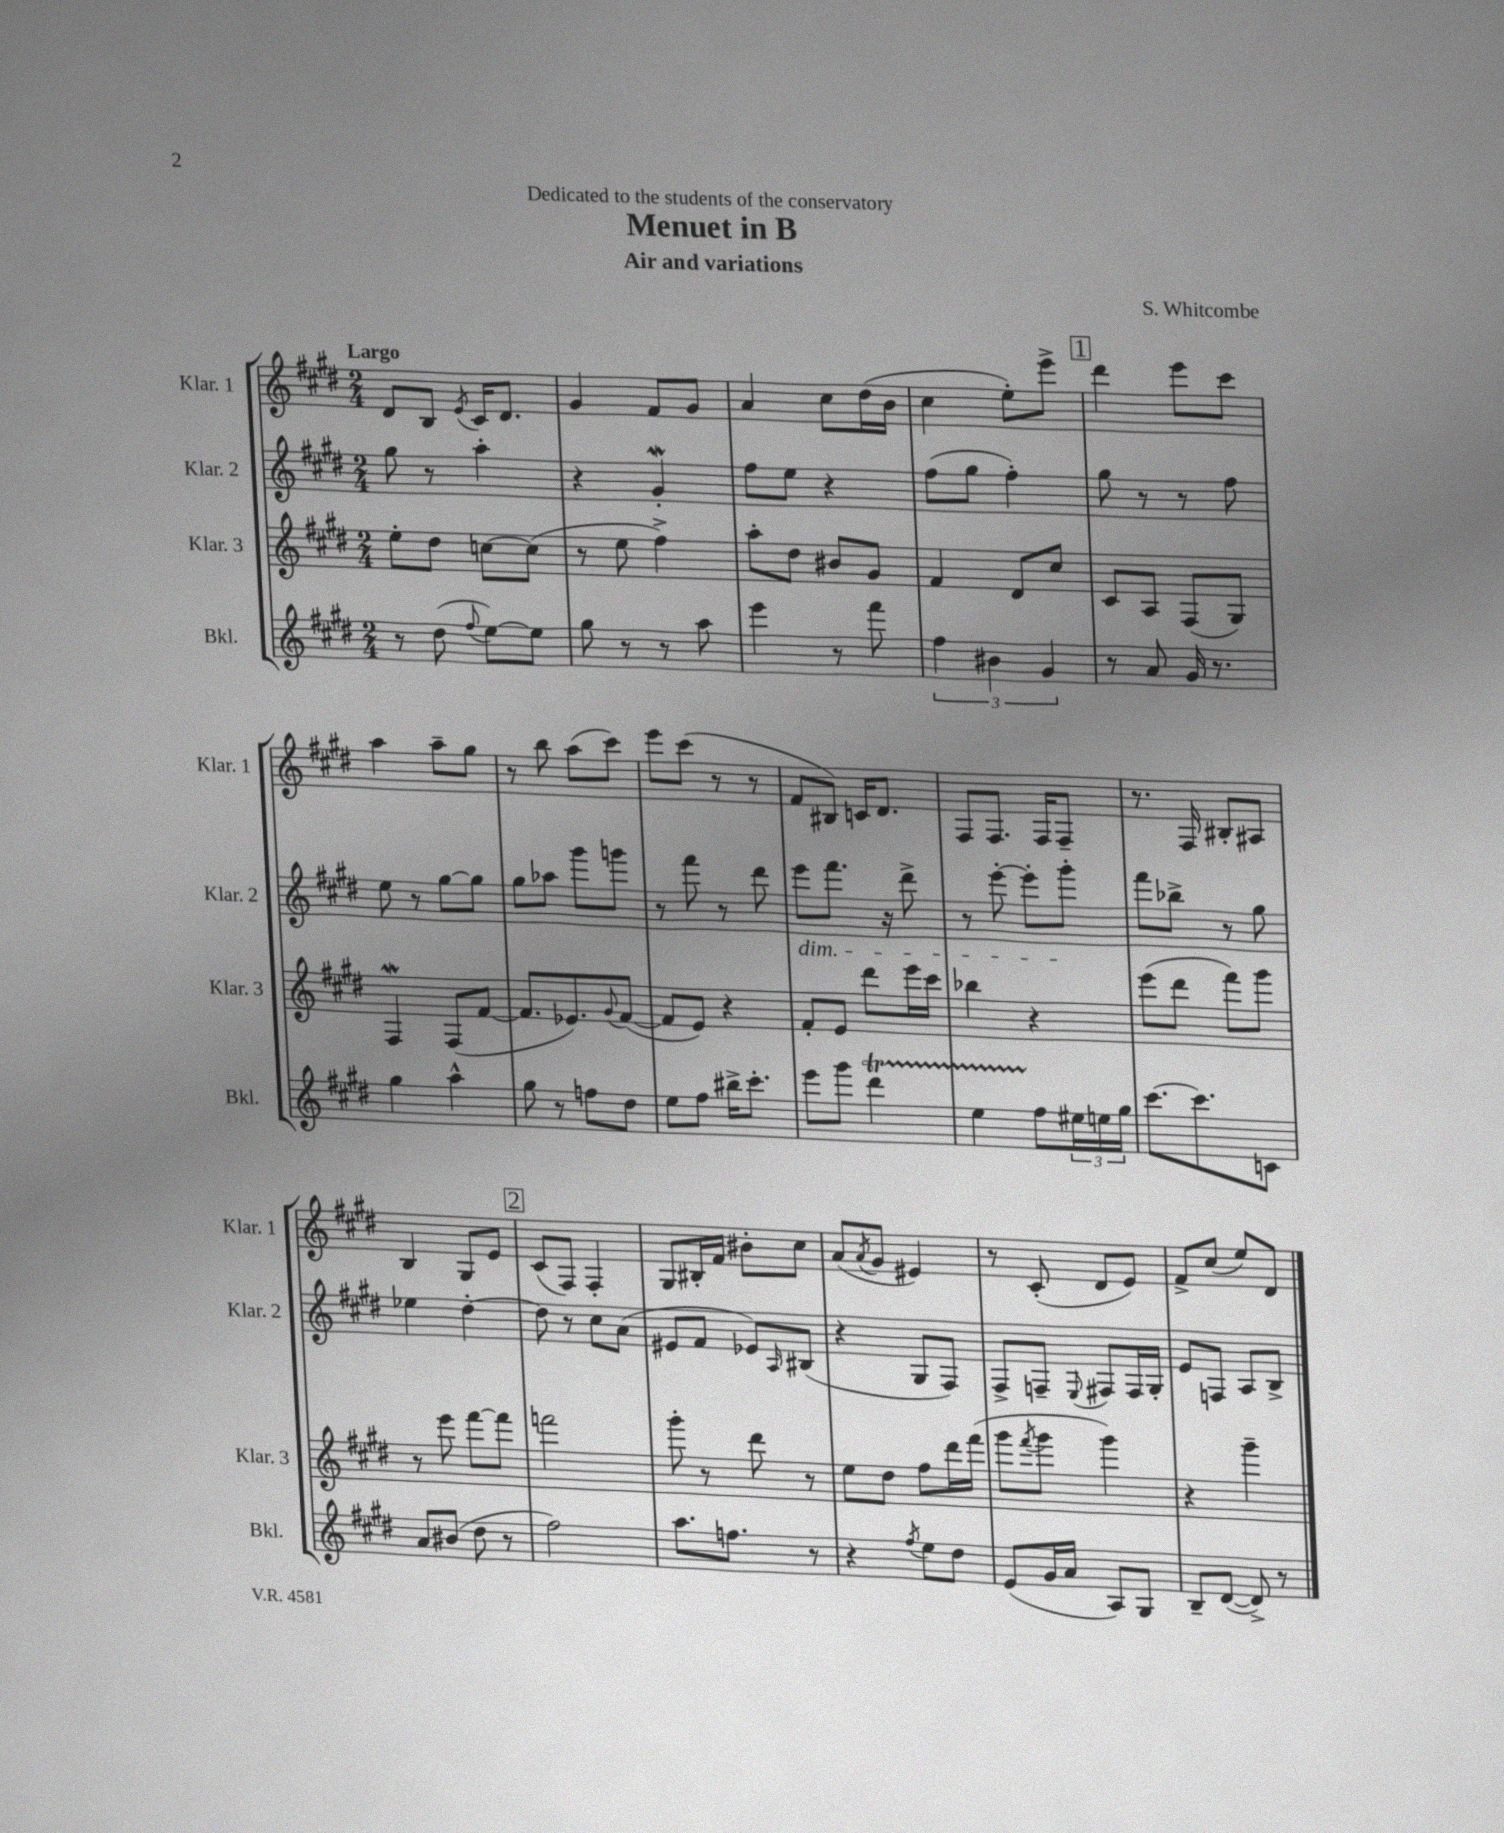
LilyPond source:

\header { title = "Menuet in B" composer = "S. Whitcombe" subtitle = "Air and variations" dedication = "Dedicated to the students of the conservatory" }
<<
\new StaffGroup <<
\new Staff = "s0" \with { instrumentName = "Klar. 1" shortInstrumentName = "Klar. 1" } {
    \clef treble \key e \major \numericTimeSignature \time 2/4 \tempo "Largo"
    dis'8 b8 \acciaccatura { e'8 } cis'16 dis'8. |
    gis'4 fis'8 gis'8 |
    a'4 cis''8 dis''16( b'16 |
    cis''4 e''8-.) e'''8-> |
    \mark \markup { \box "1" } dis'''4 e'''8 cis'''8 |
    a''4 a''8-- gis''8 |
    r8 b''8 a''8( cis'''8) |
    e'''8 cis'''8( r8 r8 |
    fis'8 bis8) c'16 dis'8. |
    fis8 fis8. fis16 fis8-- |
    r8. fis16 bis8-. ais8 |
    b4 gis8 e'8 |
    \mark \markup { \box "2" } cis'8( fis8) fis4-. |
    gis8 bis16-. fis'16 bis'8-. cis''8 |
    a'8( \acciaccatura { a'8 } gis'8 eis'4) |
    r8 cis'8-.( dis'8 e'8) |
    fis'8-> cis''8( e''8) dis'8 \bar "|." |
}
\new Staff = "s1" \with { instrumentName = "Klar. 2" shortInstrumentName = "Klar. 2" } {
    \clef treble \key e \major \numericTimeSignature \time 2/4
    gis''8 r8 a''4-. |
    r4 gis'4-.\mordent |
    fis''8 e''8 r4 |
    fis''8( gis''8 fis''4-.) |
    \mark \markup { \box "1" } gis''8 r8 r8 fis''8 |
    e''8 r8 gis''8~ gis''8 |
    gis''8 aes''8 gis'''8 g'''8 |
    r8 fis'''8 r8 dis'''8 |
    e'''8\dim fis'''8. r16 dis'''8-> |
    r8 e'''8~-. e'''8-. gis'''8-.\! |
    fis'''8 bes''8-> r8 gis''8 |
    ees''4 dis''4~-. |
    \mark \markup { \box "2" } dis''8 r8 cis''8 a'8( |
    eis'8 fis'8 ees'8) \grace { a16 } bis8( |
    r4 gis8 fis8) |
    fis8-> f8-- \appoggiatura { e8 } fis8 fis16 gis16-. |
    e'8 f8 a8 b8-> \bar "|." |
}
\new Staff = "s2" \with { instrumentName = "Klar. 3" shortInstrumentName = "Klar. 3" } {
    \clef treble \key e \major \numericTimeSignature \time 2/4
    e''8-. dis''8 c''8~ c''8( |
    r8 e''8 fis''4->) |
    a''8-. dis''8 bis'8 gis'8 |
    fis'4 dis'8 cis''8 |
    \mark \markup { \box "1" } cis'8 a8 fis8( gis8) |
    fis4\mordent fis8( fis'8~ |
    fis'8. ees'8.) \appoggiatura { gis'8 } fis'8~( |
    fis'8 e'8) r4 |
    fis'8-. e'8 dis'''8 e'''16 cis'''16 |
    bes''4 r4 |
    e'''8( dis'''8 fis'''8) gis'''8 |
    r8 e'''8 fis'''8~ fis'''8 |
    \mark \markup { \box "2" } f'''2 |
    gis'''8-. r8 dis'''8 r8 |
    e''8 dis''8 fis''8 dis'''16 fis'''16( |
    gis'''8 \acciaccatura { fis'''8 } gis'''8 gis'''4) |
    r4 gis'''4-- \bar "|." |
}
\new Staff = "s3" \with { instrumentName = "Bkl." shortInstrumentName = "Bkl." } {
    \clef treble \key e \major \numericTimeSignature \time 2/4
    r8 dis''8( \appoggiatura { fis''8 } e''8~) e''8 |
    gis''8 r8 r8 a''8 |
    e'''4 r8 fis'''8 |
    \tuplet 3/2 { fis''4 bis'4 gis'4 } |
    \mark \markup { \box "1" } r8 a'8 gis'16 r8. |
    gis''4 a''4-^ |
    gis''8 r8 f''8 dis''8 |
    e''8 fis''8 bis''16-> cis'''8.-. |
    e'''8 gis'''8 dis'''4\startTrillSpan |
    e''4 fis''8\stopTrillSpan \tuplet 3/2 { eis''16 e''16 gis''16 } |
    cis'''8.~ cis'''8. c'8 |
    a'8 bis'8( dis''8 r8 |
    \mark \markup { \box "2" } fis''2) |
    a''8. f''8. r8 |
    r4 \acciaccatura { fis''8 } e''8 dis''8 |
    e'8( gis'16 a'16 a8) gis8 |
    b8-- dis'8~( dis'8->) r8 \bar "|." |
}
>>
>>
\layout { \context { \Score \remove "Bar_number_engraver" } }
